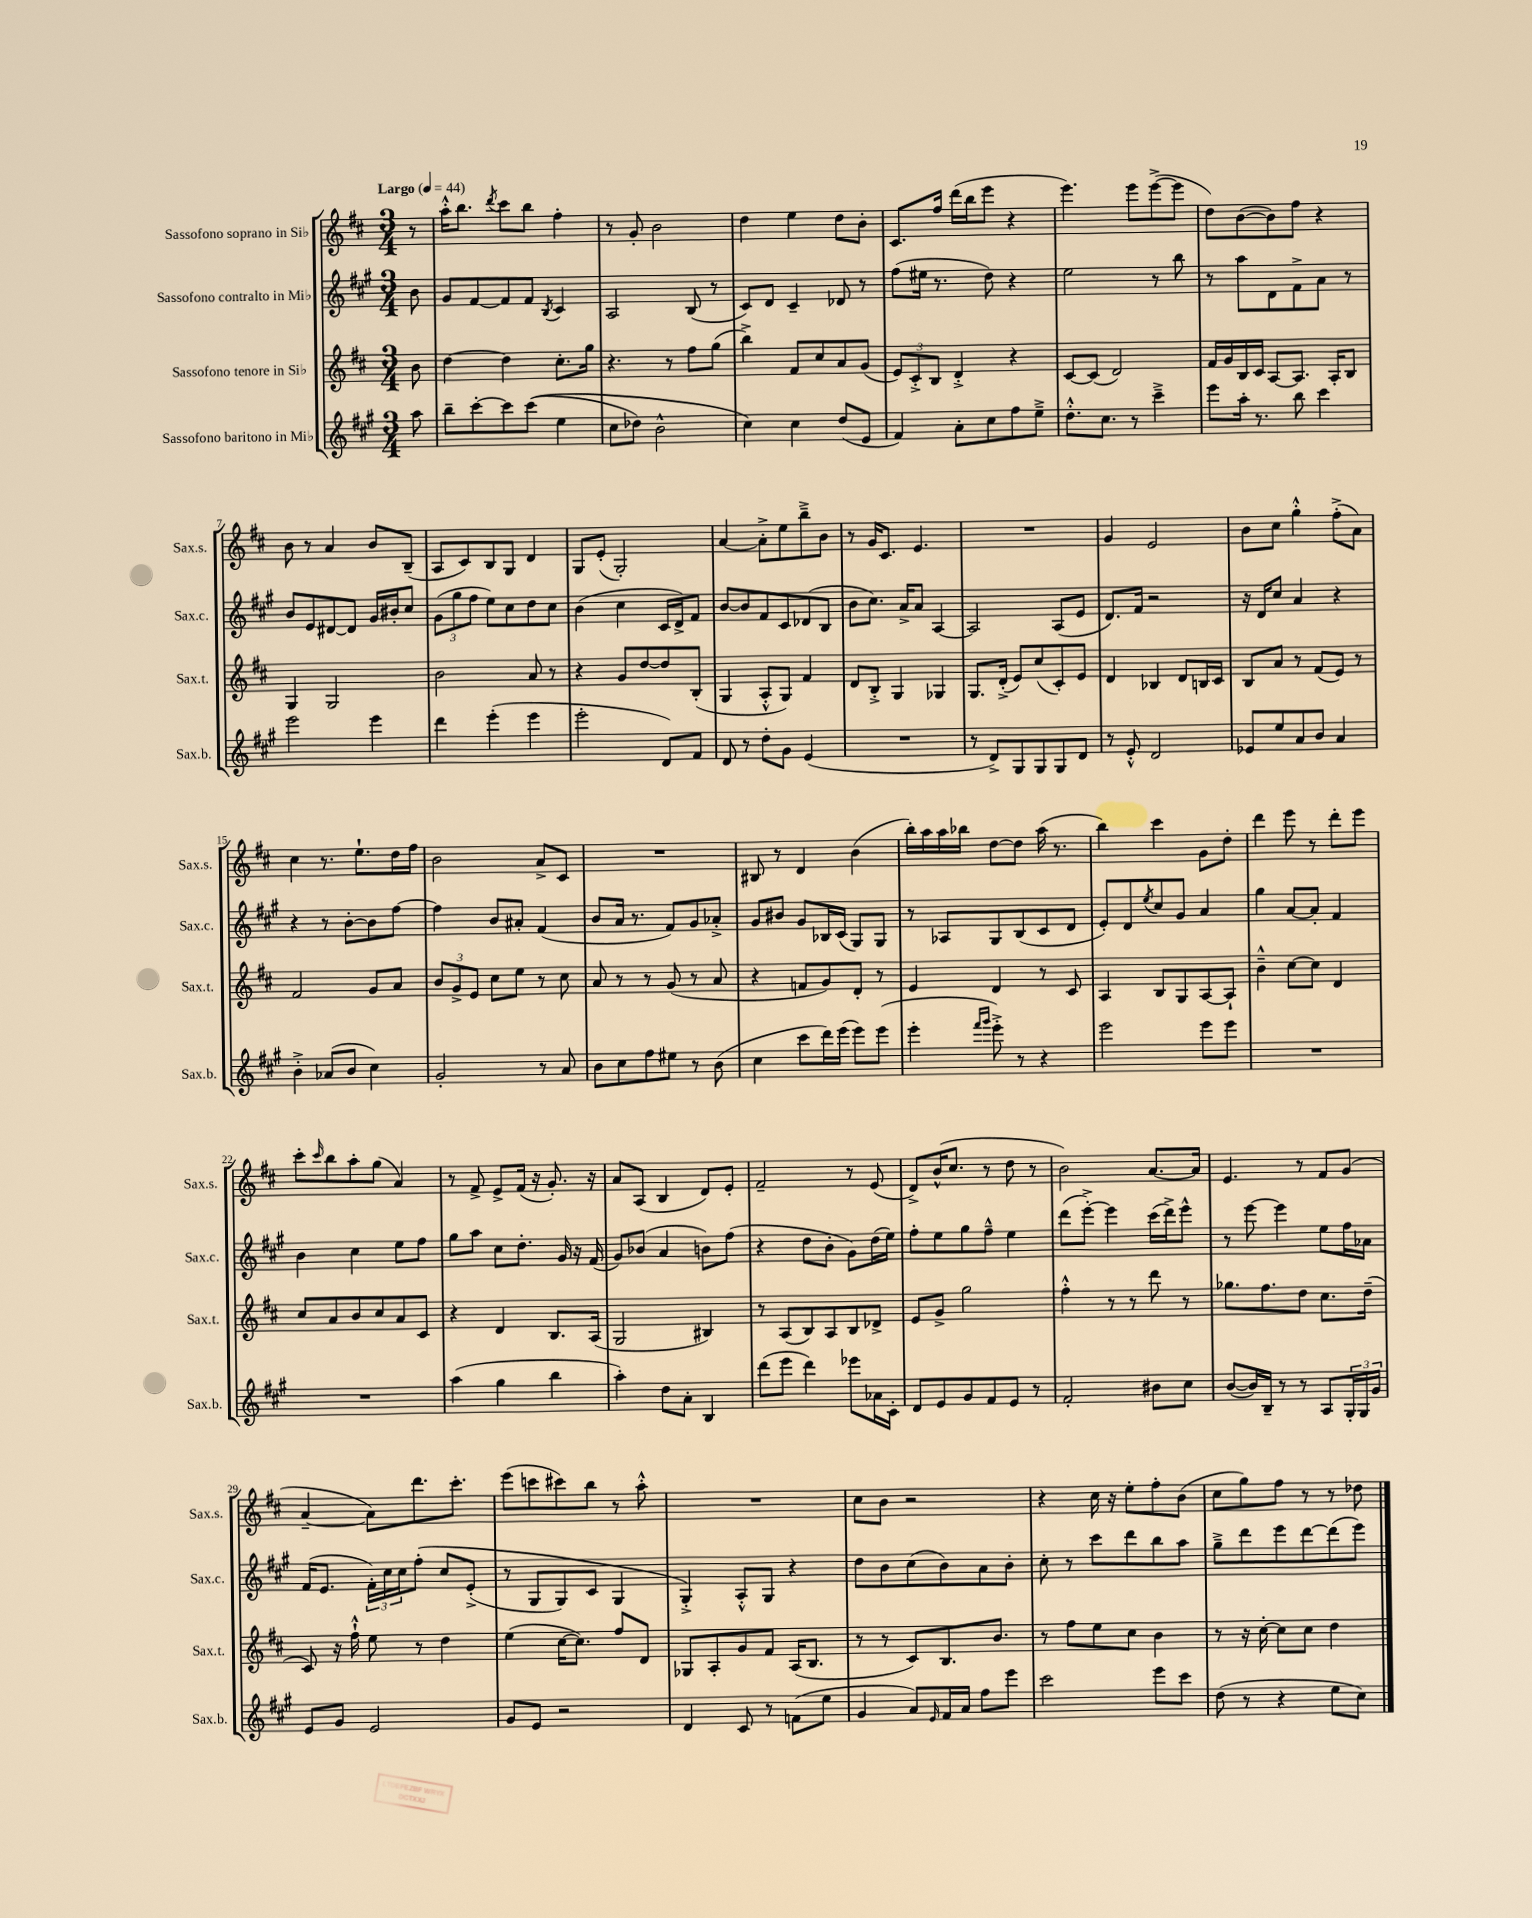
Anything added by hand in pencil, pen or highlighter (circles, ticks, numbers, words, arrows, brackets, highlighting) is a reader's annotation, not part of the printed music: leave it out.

**kern	**kern	**kern	**kern
*part4	*part3	*part2	*part1
*staff4	*staff3	*staff2	*staff1
*I"Sassofono baritono in Mi♭	*I"Sassofono tenore in Si♭	*I"Sassofono contralto in Mi♭	*I"Sassofono soprano in Si♭
*I'Sax.b.	*I'Sax.t.	*I'Sax.c.	*I'Sax.s.
*clefG2	*clefG2	*clefG2	*clefG2
*k[f#c#g#]	*k[f#c#]	*k[f#c#g#]	*k[f#c#]
*M3/4	*M3/4	*M3/4	*M3/4
*MM44	*MM44	*MM44	*MM44
=	=	=	=
!	!	!	!LO:TX:a:B:t=Largo
8aa\	8b\	8b\	8r
=1	=1	=1	=1
8bb~\L	[4dd\	8g#/L	16aa'^^\KL
.	.	.	8.bb\J
[8ccc#'\	.	[8f#/	.
.	.	.	8qddd/
8ccc#\]	4dd\]	8f#/]	8ccc#\L
((8ccc#\J	.	8f#/J	8bb\J
.	.	8qB/	.
4ee\	8.cc#'\L	4c#/	4ff#'\
.	16gg\Jk	.	.
=2	=2	=2	=2
8cc#\L	4.r	2A/	8r
8dd-X\J)	.	.	8g'/
2b^^\	.	.	2b\
.	8r	.	.
.	8ff#\L	(8B/	.
.	(8gg\J	8r	.
=3	=3	=3	=3
4cc#\)	4bb^\)	8c#/L)	4dd\
.	.	8d/J	.
4cc#\	8f#/L	4c#~/	4ee\
.	8cc#/	.	.
(8dd/L	8a/	8d-X/	8dd\L
8e/J	(8g/J	8r	8b'\J
=4	=4	=4	=4
4f#/)	12e/L)	(8ff#\L	8.c#/L
.	12c#'^/	.	.
.	.	16ee#X\Jk	.
.	12B/J	.	.
.	.	8.r	16ff#/Jk
8a'\L	4d'^/	.	(16ddd\LL
.	.	.	16bb\J
8cc#\	.	8dd\)	8eee\J
8ff#\	4r	4r	4r
8ee~^\J	.	.	.
=5	=5	=5	=5
8.dd'^^\L	[8c#/L	2ee\	4.eee\)
.	(8c#/J]	.	.
8.cc#\J	.	.	.
.	2d/)	.	.
8r	.	.	8eee\L
4ccc#~^\	.	8r	([8eee^\
.	.	8bb\	8eee\J]
=6	=6	=6	=6
8eee\L	16f#/LL	8r	8dd\L)
.	16g/	.	.
16aa'\Jk	16B/	8aa\L	([8b\
8.r	16c#/JJ	.	.
.	[8A/L	8d\	8b\])
8bb\	8.A/J]	8f#^\	8ff#\J
4ccc#\	.	8a\J	4r
.	16A'/KL	.	.
.	8B/J	8r	.
!!LO:LB:g=z
=7	=7	=7	=7
2eee\	4G/	8b/L	8b\
.	.	8e/	8r
.	2G/	[8d#X/	4a/
.	.	8d#/J]	.
4eee\	.	16g#/LL	8b/L
.	.	16b#X'/J	.
.	.	8cc#/J	(8B~/J
=8	=8	=8	=8
4ddd\	2b\	(12g#\L	8A/L
.	.	12gg#\	.
.	.	.	8c#/)
.	.	12ff#\J	.
(4eee'\	.	8ee\L)	8B/
.	.	8cc#\	8G/J
4eee\	8a/	8dd\	4d/
.	8r	8cc#\J	.
=9	=9	=9	=9
2eee'\	4r	(4b\	8G/L
.	.	.	(8e'/J
.	8g/L	4cc#\	2G'/)
.	[8dd/	.	.
8d/L)	8dd/]	16c#/LL	.
.	.	16d^/J)	.
8f#/J	(8B'/J	8f#/J	.
=10	=10	=10	=10
8d/	4G/	[8b/L	[4a/
8r	.	8b/]	.
8dd'\L	8A'^^/L	8f#/	8a'^\L]
8g#\J	8G/J)	8c#/	8ee\
(4e/	4f#/	(8d-X/	8bb~^\
.	.	8B/J	8b\J
=11	=11	=11	=11
2.r	8d/L	8b\L	8r
.	8B'^/J	8.cc#\J)	16g/KL
.	.	.	8.c#/J
.	4G/	.	.
.	.	16a^/KL	.
.	.	8a/J	4.e/
.	4G-X/	[4A/	.
=12	=12	=12	=12
8r	8.G/L	2A/]	2.r
8d^/L)	.	.	.
.	(16d'^/Jk	.	.
8G#/	8e/L)	.	.
8G#/	(8cc#/	.	.
8G#/	8c#'/)	(8A/L	.
8d/J	8e/J	8e/J	.
=13	=13	=13	=13
8r	4d/	8.d/L)	4g/
8e'^^/	.	.	.
.	.	16f#/Jk	.
2d/	4B-X/	2r	2e/
.	8d/L	.	.
.	16Bn/L	.	.
.	16c#/JJ	.	.
=14	=14	=14	=14
8e-X/L	8B/L	16r	8b\L
.	.	16d/KL	.
8ee/	8a/J	8cc#/J	8cc#\J
8a/	8r	4a/	4gg'^^\
8b/J	(8f#/L	.	.
4a/	8e/J)	4r	(8ff#'^\L
.	8r	.	8a\J)
!!LO:LB:g=z
=15	=15	=15	=15
4b'^\	2f#/	4r	4cc#\
(8a-X/L	.	8r	8.r
8b/J	.	[8b'\L	.
.	.	.	8.ee`\L
4cc#\)	8g/L	8b\]	.
.	8a/J	[8ff#\J	16dd\L
.	.	.	16ff#\JJ
=16	=16	=16	=16
2g#'/	12b/L	4ff#\]	2b\
.	12g^/	.	.
.	12e/J	.	.
.	8cc#\L	8b/L	.
.	8ee\J	8a#X'/J	.
8r	8r	(4f#/	8a^/L
8a/	8cc#\	.	8c#/J
=17	=17	=17	=17
8b\L	8a/	8b/L	2.r
8cc#\	8r	16a/Jk	.
.	.	8.r	.
8ff#\	8r	.	.
8ee#X\J	(8g/	8f#/L)	.
8r	8r	8g#/	.
(8b\	8a/	8a-X'^/J	.
=18	=18	=18	=18
4cc#\	4r	8g#/L	8B#X/
.	.	8b#X/J	8r
8ccc#\L	8fn/L	8g#/L	4d/
16ddd\L)	8g/)	16B-X/L	.
(16eee\JJ	.	(16c#/JJ	.
8eee\L)	8d'/J	8G#/L)	(4b\
(8eee\J	8r	8G#/J	.
=19	=19	=19	=19
4eee'\	4e/	8r	16bb'\LL)
.	.	.	16aa\
.	.	8A-X/L	16aa\
.	.	.	16bb-X\JJ
16qqfff#/LL	.	.	.
16qqggg#/JJ	.	.	.
8eee'^\)	4d/	8G#/	[8dd\L
8r	.	(8B/	8dd\J]
4r	8r	8c#/	(16aa\
.	.	.	8.r
.	8c#/	8d/J	.
=20	=20	=20	=20
2eee\	4A/	8e'/L)	4bb\)
.	.	8d/	.
.	.	8qee/	.
.	8B/L	8cc#/	4ccc#\
.	8G/	8g#/J	.
8eee\L	[8A/	4a/	8g\L
8eee\J	8A`/J]	.	8dd'\J
=21	=21	=21	=21
2.r	4b~^^\	4gg#\	4ddd\
.	[8cc#\L	[8a/L	8eee\
.	8cc#\J]	8a'/J]	8r
.	4d/	4f#/	8ddd'\L
.	.	.	8eee\J
!!LO:LB:g=z
=22	=22	=22	=22
2.r	8cc#/L	4b\	8ccc#'\L
.	.	.	16qqccc#/
.	8a/	.	8bb\
.	8b/	4cc#\	8aa'\
.	8cc#/	.	(8gg\J
.	8a/	8ee\L	4a/)
.	8c#/J	8ff#\J	.
=23	=23	=23	=23
(4aa\	4r	8gg#\L	8r
.	.	8aa\J	8f#^/
4gg#\	4d/	8cc#\L	8e^/L
.	.	8.dd'\J	(16f#/Jk
.	.	.	16r
4bb\	8.B/L	.	8.g'/)
.	.	16g#/	.
.	.	16r	.
.	(16A/Jk	(16f#/	16r
=24	=24	=24	=24
4aa'\)	2G/	8g#/L)	8a/L
.	.	(8b-X/J	(8A/J
8dd\L	.	4a/	4B/
8a'\J	.	.	.
4B/	4B#X/)	8bn\L)	8d/L)
.	.	(8ff#\J	8e'/J
=25	=25	=25	=25
(8ddd\L	8r	4r	2f#~/
8eee\J	(8A/L	.	.
4ddd\)	8B/)	8dd\L	.
.	8A/	8b'\J	.
8eee-X\L	8B/	8g#\L)	8r
16a-X\L	8d-X^/J	(16dd\L	(8e/
16c#'\JJ	.	16ee\JJ)	.
=26	=26	=26	=26
8d/L	8e/L	8ff#'\L	8d^/L)
8e/	8g^/J	8ee\	(16b^^/K
.	.	.	8.cc#/J
8g#/	2gg\	8gg#\	.
8f#/	.	8ff#~^^\J	8r
8e/J	.	4ee\	8dd\
8r	.	.	8r
=27	=27	=27	=27
2f#'/	4ff#'^^\	(8ddd\L	2b\)
.	.	[8eee'^\J)	.
.	8r	4eee\]	.
.	8r	.	.
8b#X\L	8ddd\	(16ccc#\LL	[8.a/L
.	.	16ddd^\J)	.
8cc#\J	8r	8eee^^\J	.
.	.	.	16a/Jk]
=28	=28	=28	=28
([8b/L	8.gg-X\L	8r	4.e/
16b/L])	.	[8eee\	.
16B~/JJ	8.ff#\	.	.
8r	.	4eee\]	.
8r	8dd\J	.	8r
8A/L	8.cc#\L	8ee\L	8f#/L
24G#'/L	.	16ff#\L	(8g/J
24G#/	.	.	.
.	(16dd~\Jk	16a-X\JJ	.
24g#/JJ	.	.	.
!!LO:LB:g=z
=29	=29	=29	=29
8e/L	8c#/)	(16f#/KL	[4a~/
.	.	8.e/J	.
8g#/J	16r	.	.
.	16ff#`^^\	.	.
2e/	8ee\	24f#'\LL)	8a\L])
.	.	24cc#\	.
.	.	24cc#\J	.
.	8r	(8ff#'\J	8.ddd\
.	4dd\	8cc#/L	.
.	.	.	8.ccc#'\J
.	.	(8e'^/J	.
=30	=30	=30	=30
8g#/L	(4ee\	8r	(8eee\L
8e/J	.	8G#/L	8cccn\
2r	[16cc#\KL	8G#/)	8ccc#X\)
.	8.cc#\J])	.	.
.	.	8c#/J	8bb\J
.	8ff#/L	4G#/	8r
.	8d/J	.	8aa'^^\
=31	=31	=31	=31
4d/	8G-X/L	4G#'^/)	2.r
.	8A'/	.	.
8c#/	8g/	8A'^^/L	.
8r	8f#/J	8G#/J	.
(8fn\L	(16A/KL	4r	.
.	8.B/J	.	.
8ee\J	.	.	.
=32	=32	=32	=32
4g#/	8r	8dd\L	8cc#\L
.	8r	8b\	8b\J
8a/L)	8c#/L)	(8cc#\	2r
16qqe/	.	.	.
16f#/L	8.B/	8b\)	.
16a/JJ	.	.	.
8ff#\L	.	8a\	.
.	8.b/J	.	.
8eee\J	.	8b'\J	.
=33	=33	=33	=33
2ccc#\	8r	8cc#'\	4r
.	8ff#\L	8r	.
.	8ee\	8ccc#\L	16cc#\
.	.	.	16r
.	8cc#\J	8ddd\	8ee'\L
8eee\L	4b\	8bb\	8ff#'\
8ccc#\J	.	8aa\J	(8b\J
=34	=34	=34	=34
(8dd\	8r	8gg#~^\L	8cc#\L
8r	16r	8ddd\	8gg\)
.	[16cc#'\	.	.
4r	8cc#\L]	8eee\	8ff#\J
.	8cc#\J	[8ddd\	8r
8ee\L	4dd\	(8ddd\]	8r
8cc#\J)	.	8eee\J)	8dd-X\
==	==	==	==
*-	*-	*-	*-
